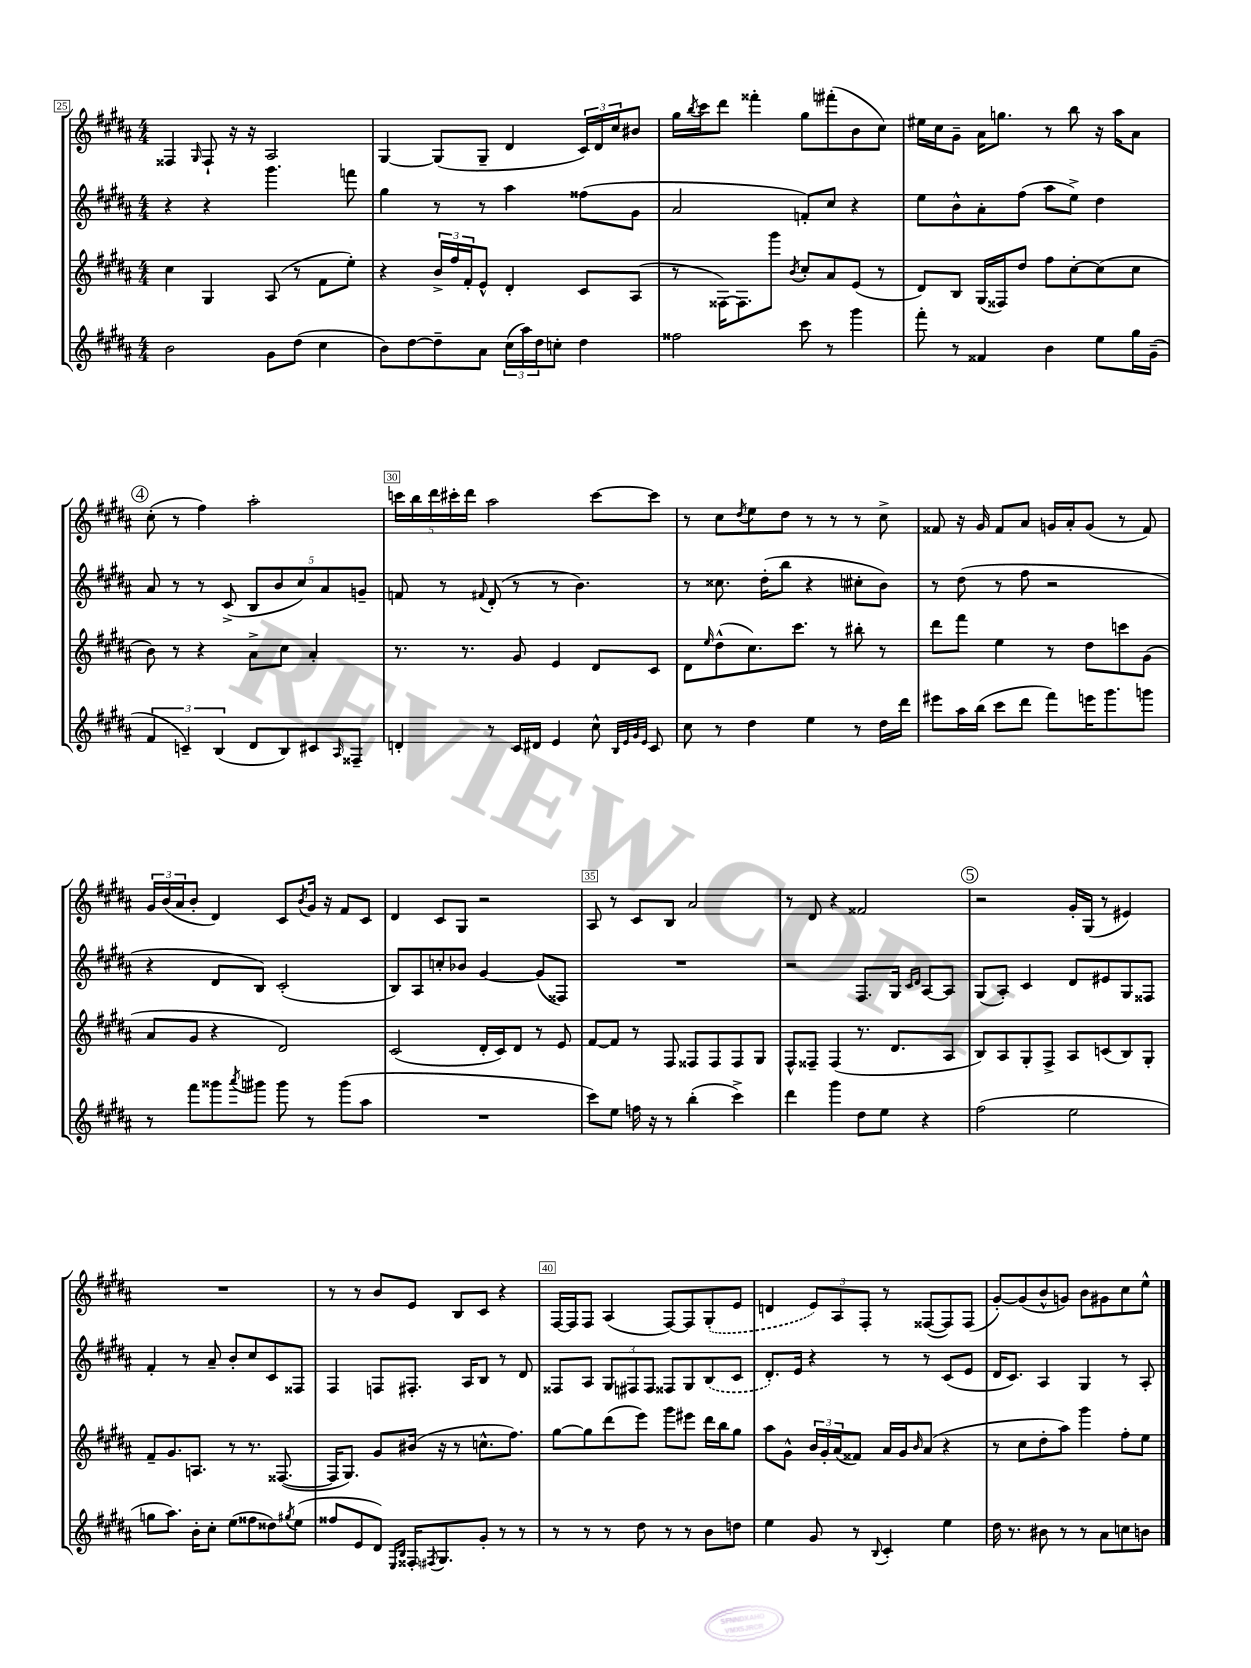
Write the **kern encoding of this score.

**kern	**kern	**kern	**kern
*part4	*part3	*part2	*part1
*staff4	*staff3	*staff2	*staff1
*clefG2	*clefG2	*clefG2	*clefG2
*k[f#c#g#d#a#]	*k[f#c#g#d#a#]	*k[f#c#g#d#a#]	*k[f#c#g#d#a#]
*M4/4	*M4/4	*M4/4	*M4/4
=25	=25	=25	=25
2b\	4cc#\	4r	4F##X/
.	.	.	16qqG#/
.	4G#/	4r	8F##`/
.	.	.	16r
.	.	.	16r
8g#\L	(8A#/	4.ggg#\	2A#/
(8dd#\J	8r	.	.
4cc#\	8f#\L	.	.
.	8ee'\J)	8fffn\	.
=26	=26	=26	=26
8b\L)	4r	4gg#\	[4G#/
[8dd#\	.	.	.
8dd#~\]	24b^/LL	8r	(8G#/L]
.	24ff#/	.	.
.	24f#'/J	.	.
8a#\J	8e^^/J	8r	8G#~/J
(24cc#\LL	4d#'/	4aa#\	4d#/
24aa#\)	.	.	.
24dd#\J	.	.	.
8ccn'\J	.	.	.
4dd#\	8c#/L	(8ff##X\L	24c#/LL)
.	.	.	24d#/
.	.	.	24cc#/J
.	(8A#/J	8g#\J	8b#X/J
=27	=27	=27	=27
2ff##X\	8r	2a#/	16gg#\LL
.	.	.	8qbb/
.	.	.	16ccc#\J
.	[16F##X\KL)	.	8ddd#\J
.	8.F##\]	.	.
.	.	.	4fff##X'\
.	8ggg#\J	.	.
.	8qb/	.	.
8ccc#\	8cc#'/L	8fn'/L)	8gg#\L
8r	8a#/	8cc#/J	(8fff#X'\
4ggg#\	(8e/J	4r	8b\
.	8r	.	8cc#\J)
=28	=28	=28	=28
8fff#'\	8d#/L)	8ee\L	16ee#X\LL
.	.	.	16cc#\J
8r	8B/J	8b^^\	8g#~\J
4f##X/	(16G#/LL	8a#'\	16a#\KL
.	16F##X/J)	.	8.ggn\J
.	8dd#/J	(8ff#\J	.
4b\	8ff#\L	8aa#\L	8r
.	[8cc#'\	8ee^\J)	8bb\
8ee\L	(8cc#\]	4dd#\	16r
.	.	.	16aa#\KL
16gg#\L	8cc#\J	.	8a#\J
(16g#~\JJ	.	.	.
!!LO:LB:g=z
!!LO:REH:place=s1:t=4
=29	=29	=29	=29
6f#/	8b\)	8a#/	(8cc#'\
.	8r	8r	8r
6cn~/)	.	.	.
.	4r	8r	4ff#\)
(6B/	.	.	.
.	.	(8c#^/	.
8d#/L	8a#^\L	10B/L	2aa#'\
.	.	10b/	.
8B/)	8cc#\J	.	.
.	.	10cc#/)	.
8c#X/	4a#'/	.	.
.	.	10a#/	.
16qqA#/	.	.	.
8F##X~/J	.	.	.
.	.	10gn~/J	.
=30	=30	=30	=30
4dn'/	8.r	8fn/	20cccn\LL
.	.	.	20bb\
.	.	.	20ddd#\
.	.	8r	.
.	.	.	20ccc#X'\
.	8.r	.	.
.	.	.	20ddd#\JJ
.	.	8qqf#X/	.
8r	.	(8d#'/	2aa#\
16c#/LL	8g#/	8r	.
16d#X/JJ	.	.	.
4e/	4e/	8r	.
.	.	4.b\)	.
8cc#^^\	8d#/L	.	[8ccc#\L
32qqB/LLL	.	.	.
32qqe/	.	.	.
32qqg#/	.	.	.
32qqe/JJJ	.	.	.
8c#/	8c#/J	.	8ccc#\J]
=31	=31	=31	=31
8cc#\	8d#\L	8r	8r
.	16qqee/	.	.
8r	(8dd#^^\	8.cc##X\	8cc#\L
.	.	.	8qdd#/
4dd#\	8.cc#\)	.	8ee\
.	.	(16dd#'\KL	.
.	.	8bb\J	8dd#\J
.	8.ccc#\J	.	.
4ee\	.	4r	8r
.	8r	.	8r
8r	8bb#X'\	8cc#X'\L	8r
16dd#\LL	8r	8b\J)	8cc#^\
16ddd#\JJ	.	.	.
=32	=32	=32	=32
8eee#X\L	8ddd#\L	8r	8f##X/
16aa#\L	8fff#\J	(8dd#\	16r
(16bb\JJ	.	.	16g#/
8ccc#\L	4ee\	8r	8f##/L
8ddd#\J	.	8ff#\	8a#/J
8fff#\L)	8r	2r	16gn/LL
.	.	.	16a#'/J
16eeen\K	8dd#\L	.	(8g/J
8.ggg#\	.	.	.
.	8cccn\	.	8r
8gggn\J	(8g#\J	.	8f##/)
!!LO:LB:g=z
=33	=33	=33	=33
8r	8a#/L	4r	24g#/LL
.	.	.	(24b/
.	.	.	24a#/J
8fff#\L	8g#/J	.	8b'/J
8ggg##X\	4r	8d#/L	4d#/)
8qaaa#/	.	.	.
8ggg#X\J	.	8B/J)	.
8ggg#\	2d#/)	(2c#'/	8c#/L
.	.	.	8qb/
8r	.	.	16g#/Jk
.	.	.	16r
(8ggg#\L	.	.	8f#/L
8aa#\J	.	.	8c#/J
=34	=34	=34	=34
1r	(2c#/	8B/L)	4d#/
.	.	8A#/	.
.	.	8ccn'/	8c#/L
.	.	8b-X/J	8G#/J
.	16d#'/LL	[4g#/	2r
.	16c#/J)	.	.
.	8d#/J	.	.
.	8r	(8g#/L]	.
.	8e/	8F##X/J)	.
=35	=35	=35	=35
8ccc#\L)	[8f#/L	1r	8A#/
8ee\J	8f#/J]	.	8r
16ffn\	8r	.	8c#/L
16r	.	.	.
8r	8F#/	.	8B/J
(4bb'\	8F##X/L	.	2a#/
.	8F##/	.	.
4ccc#^\)	8F##/	.	.
.	8G#/J	.	.
=36	=36	=36	=36
4ddd#\	8F#^^/L	2r	8r
.	8F##X~/J	.	8d#/
4ggg#\	(4F##/	.	4r
8dd#\L	8.r	8.F#/L	2f##X/
8ee\J	.	.	.
.	8.d#/L	16G#/Jk	.
.	.	16qqc#/LL	.
.	.	16qqd#/JJ	.
4r	.	[8A#/L	.
.	8A#/J	8A#/J]	.
!!LO:REH:place=s1:t=5
=37	=37	=37	=37
(2ff#\	8B/L)	(8G#/L	2r
.	8A#/	8A#'/J)	.
.	8G#'/	4c#/	.
.	8F#^/J	.	.
2ee\	8A#/L	8d#/L	16g#'/LL
.	.	.	(16G#/JJ
.	(8cn/	8e#X/	8r
.	8B/)	8G#/	4e#X/)
.	8G#'/J	8F##X/J	.
!!LO:LB:g=z
=38	=38	=38	=38
8ggn\L	8f#~/L	4f#'/	1r
8.aa#\J)	8.g#/	.	.
.	.	8r	.
16b'\KL	8.An/J	.	.
8cc#'\J	.	8a#~/	.
(8ee\L	8r	8b'/L	.
8ff##X\	8.r	8cc#/	.
8dd##X\)	.	8c#/	.
.	([8.F##X/	.	.
8qgg#X/	.	.	.
(8ee\J	.	8F##X/J	.
=39	=39	=39	=39
8ff##X/L	16F##/KL]	4F#/	8r
.	8.G#/J)	.	.
8e/	.	.	8r
8d#/J)	8g#/L	8Fn/L	8b/L
16qqE/LL	.	.	.
16qqB/JJ	.	.	.
16F##X'/KL	(16b#X/Jk	8.F#X'/J	8e/J
8qF#X/	.	.	.
8.G#/	16r	.	.
.	8r	.	8B/L
.	.	16A#/KL	.
8g#'/J	8.ccn^^\L	8B/J	8c#/J
8r	.	8r	4r
.	8.ff#\J)	.	.
8r	.	8d#/	.
=40	=40	=40	=40
8r	[8gg#\L	8F##X/L	[16F#/LL
.	.	.	16F#/J]
8r	8gg#\]	8A#/J	8F#/J
8r	(8ddd#\	12G#/L	(4A#/
.	.	12F#X/	.
8dd#\	8eee\J)	.	.
.	.	12F#/J	.
8r	8ggg#\L	8F##X/L	[8F#/L)
8r	8eee#X\J	8G#/	8F#/]
8b\L	16ddd#\LL	(8B/	(8G#'/
.	16bb\J	.	.
8ddn\J	8gg#\J	8c#/J	8e/J
=41	=41	=41	=41
4ee\	8aa#\L	8.d#'/L)	4dn/
.	8g#^^\J	.	.
.	.	16e/Jk	.
8g#/	24b/LL	4r	12e/L)
.	24g#'/	.	.
.	(24a#/J	.	12A#/
8r	8f##X/J)	.	.
.	.	.	12F#'/J
8qqB/	.	.	.
4c#'/	16a#/LL	8r	8r
.	16g#/J	.	.
.	16qqb/	.	.
.	(8a#/J	8r	([8F##X/L
4ee\	4r	(8c#/L	8F##/])
.	.	8e/J	(8F##/J
=42	=42	=42	=42
16dd#\	8r	16d#/KL	[8g#'/L)
8.r	.	8.c#/J)	.
.	8cc#\L	.	(8g#/]
8b#X\	8dd#'\	4A#/	8b^^/
8r	8aa#\J)	.	8gn/J)
8r	4ggg#\	4G#/	8b\L
8a#\L	.	.	8g#X\
8ccn\	8ff#'\L	8r	8cc#\
8bn\J	8ee\J	8A#'/	8ee^^\J
==	==	==	==
*-	*-	*-	*-
